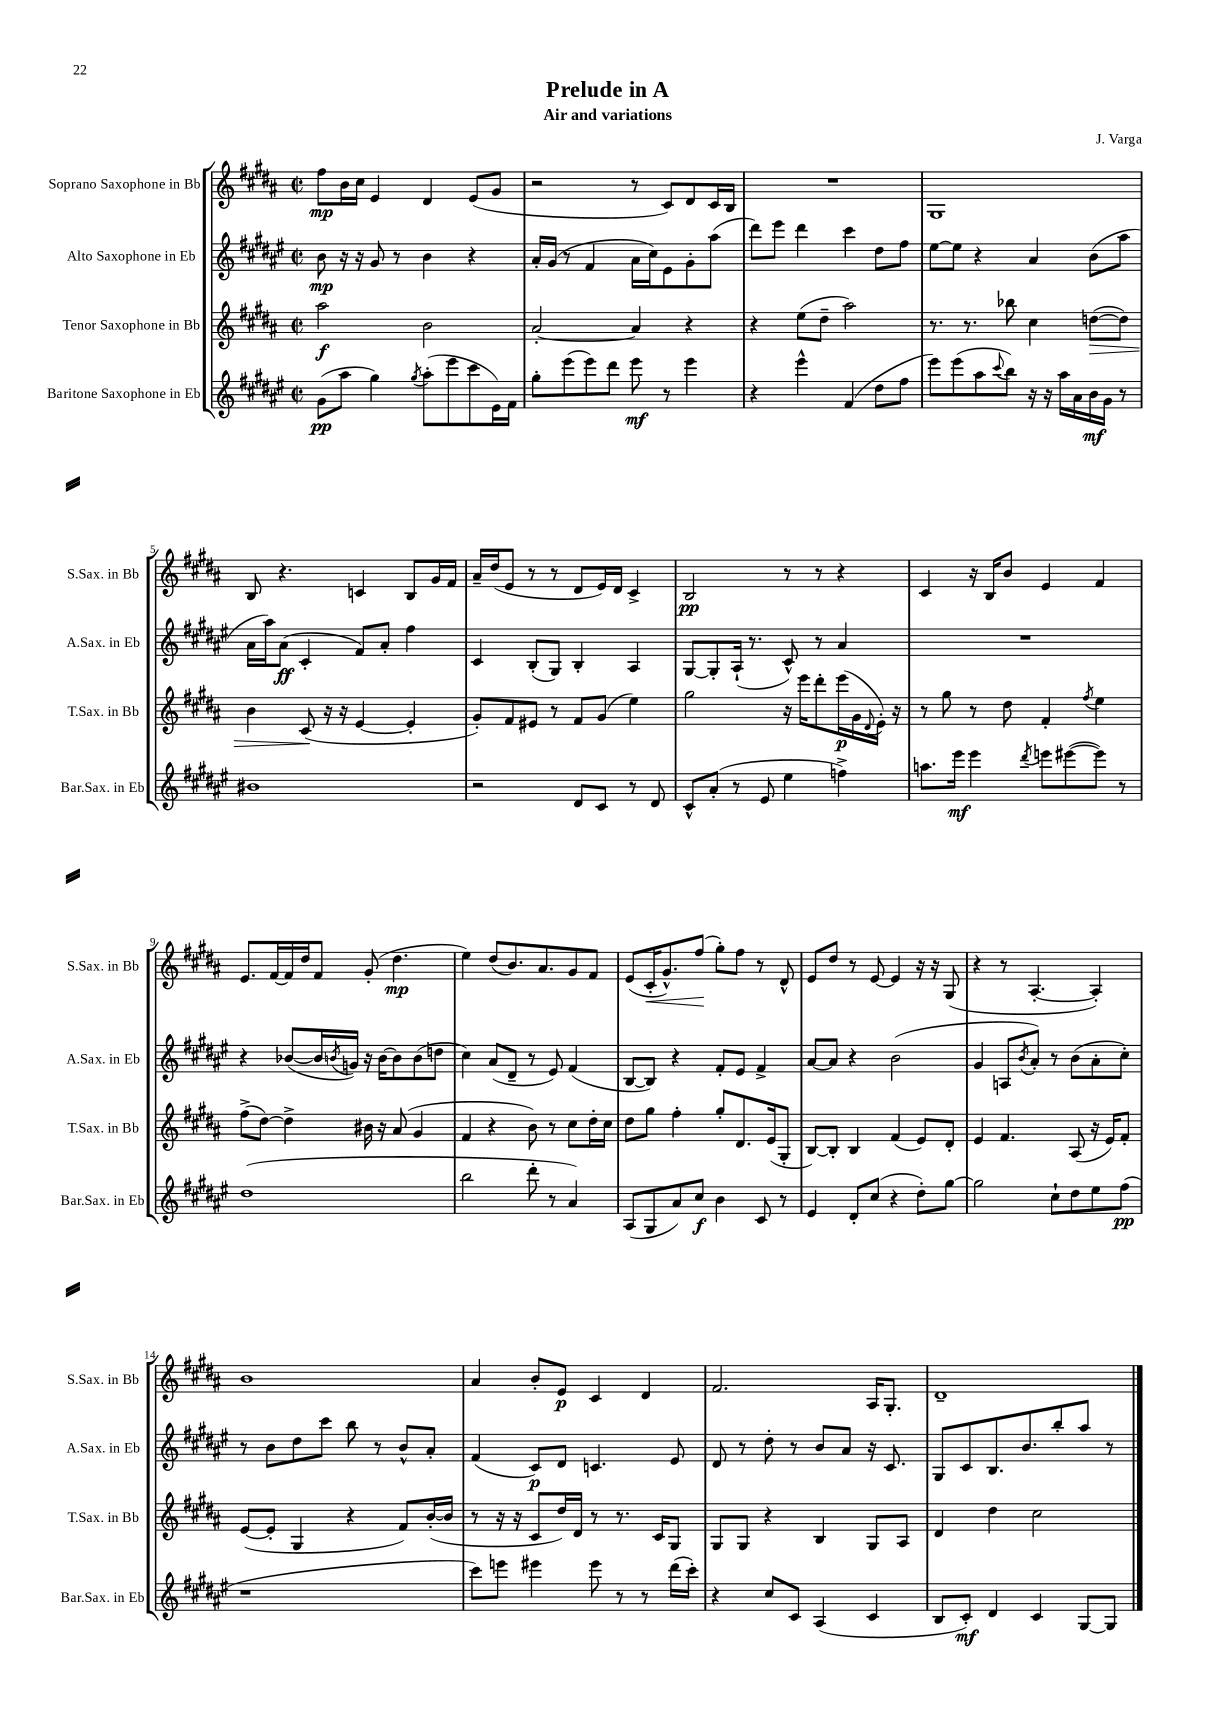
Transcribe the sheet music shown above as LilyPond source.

\header { title = "Prelude in A" composer = "J. Varga" subtitle = "Air and variations" }
<<
\new StaffGroup <<
\new Staff = "s0" \with { instrumentName = "Soprano Saxophone in Bb" shortInstrumentName = "S.Sax. in Bb" } {
    \clef treble \key b \major \defaultTimeSignature \time 2/2
    fis''8\mp b'16 cis''16 e'4 dis'4 e'8( gis'8 |
    r2 r8 cis'8) dis'8 cis'16 b16 |
    R1 |
    gis1 |
    b8 r4. c'4 b8 gis'16 fis'16 |
    ais'16-- dis''16( e'8 r8 r8 dis'8 e'16) dis'16 cis'4-> |
    b2\pp r8 r8 r4 |
    cis'4 r16 b16 b'8 e'4 fis'4 |
    e'8. fis'16~ fis'16 dis''16 fis'8 gis'8-.( dis''4.\mp |
    e''4) dis''8( b'8.) ais'8. gis'8 fis'8 |
    e'8( cis'16-.\< gis'8.-^) fis''8\!( gis''8-.) fis''8 r8 dis'8-^ |
    e'8 dis''8 r8 e'8~ e'4 r16 r16 gis8( |
    r4 r8 ais4.~-. ais4-.) |
    b'1 |
    ais'4 b'8-. e'8\p cis'4 dis'4 |
    fis'2. ais16 gis8.-. |
    dis'1-- \bar "|." |
}
\new Staff = "s1" \with { instrumentName = "Alto Saxophone in Eb" shortInstrumentName = "A.Sax. in Eb" } {
    \clef treble \key fis \major \defaultTimeSignature \time 2/2
    b'8\mp r16 r16 gis'8 r8 b'4 r4 |
    ais'16-. gis'16( r8 fis'4 ais'16 cis''16) eis'8 gis'8-. ais''8( |
    dis'''8) eis'''8 dis'''4 cis'''4 dis''8 fis''8 |
    eis''8~ eis''8 r4 ais'4 b'8( ais''8 |
    ais'16 ais''16) ais'8\ff( cis'4-. fis'8) ais'8-. fis''4 |
    cis'4 b8-.( gis8) b4-. ais4 |
    gis8~ gis8-. ais16-!( r8. cis'8-^) r8 ais'4 |
    R1 |
    r4 bes'8~( bes'16 \acciaccatura { b'8 } g'16) r16 b'16~ b'8 b'8( d''8 |
    cis''4) ais'8( dis'8-- r8 eis'8) fis'4( |
    b8~ b8) r4 fis'8-. eis'8 fis'4-> |
    ais'8~ ais'8 r4 b'2( |
    gis'4 a8 \acciaccatura { b'8 } ais'8-.) r8 b'8( ais'8-. cis''8-.) |
    r8 b'8 dis''8 cis'''8 b''8 r8 b'8-^ ais'8-. |
    fis'4( cis'8\p) dis'8 c'4. eis'8 |
    dis'8 r8 dis''8-. r8 b'8 ais'8 r16 cis'8. |
    gis8 cis'8 b8. b'8. b''8-. ais''8 r8 \bar "|." |
}
\new Staff = "s2" \with { instrumentName = "Tenor Saxophone in Bb" shortInstrumentName = "T.Sax. in Bb" } {
    \clef treble \key b \major \defaultTimeSignature \time 2/2
    ais''2\f b'2 |
    ais'2~-. ais'4 r4 |
    r4 e''8( dis''8-- ais''2) |
    r8. r8. bes''8 cis''4 d''8~\>( d''8) |
    b'4 cis'8\!( r16 r16 e'4~ e'4-. |
    gis'8-.) fis'8 eis'8 r8 fis'8 gis'8( e''4) |
    gis''2 r16 e'''16 dis'''8-. e'''16\p( gis'16 \appoggiatura { dis'8 } e'16-.) r16 |
    r8 gis''8 r8 dis''8 fis'4-. \acciaccatura { fis''8 } e''4 |
    fis''8->( dis''8~) dis''4-> bis'16 r16 ais'8( gis'4 |
    fis'4 r4 b'8) r8 cis''8 dis''16-. cis''16 |
    dis''8 gis''8 fis''4-. gis''8-. dis'8. e'16( gis8-. |
    b8~) b8-. b4 fis'4( e'8) dis'8-. |
    e'4 fis'4. ais8( r16 e'16) fis'8-. |
    e'8~( e'8-. gis4 r4 fis'8) b'16~-.( b'16 |
    r8 r16 r16 cis'8 dis''16) dis'16 r8 r8. cis'16 gis8 |
    gis8 gis8 r4 b4 gis8 ais8 |
    dis'4 dis''4 cis''2 \bar "|." |
}
\new Staff = "s3" \with { instrumentName = "Baritone Saxophone in Eb" shortInstrumentName = "Bar.Sax. in Eb" } {
    \clef treble \key fis \major \defaultTimeSignature \time 2/2
    gis'8\pp( ais''8 gis''4) \acciaccatura { gis''8 } ais''8-.( eis'''8 cis'''8 eis'16) fis'16 |
    gis''8-. eis'''8( eis'''8) dis'''8 eis'''8\mf r8 eis'''4 |
    r4 eis'''4-^ fis'4( dis''8 fis''8 |
    eis'''8) eis'''8( ais''8 \appoggiatura { cis'''8 } b''8) r16 r16 ais''16 ais'16 b'16\mf gis'16 r8 |
    bis'1 |
    r2 dis'8 cis'8 r8 dis'8 |
    cis'8-^ ais'8-.( r8 eis'8 eis''4 f''4->) |
    a''8. eis'''16\mf eis'''4 \acciaccatura { dis'''8 } e'''8 eis'''8~( eis'''8) r8 |
    dis''1( |
    b''2 dis'''8-. r8 ais'4) |
    ais8( gis8 ais'8) cis''8\f b'4 cis'8 r8 |
    eis'4 dis'8-. cis''8( r4 dis''8-.) gis''8~ |
    gis''2 cis''8-! dis''8 eis''8 fis''8\pp( |
    r1 |
    cis'''8) e'''8 eis'''4 eis'''8 r8 r8 dis'''16( cis'''16-.) |
    r4 cis''8 cis'8 ais4( cis'4 |
    b8 cis'8-.\mf) dis'4 cis'4 gis8~ gis8 \bar "|." |
}
>>
>>
